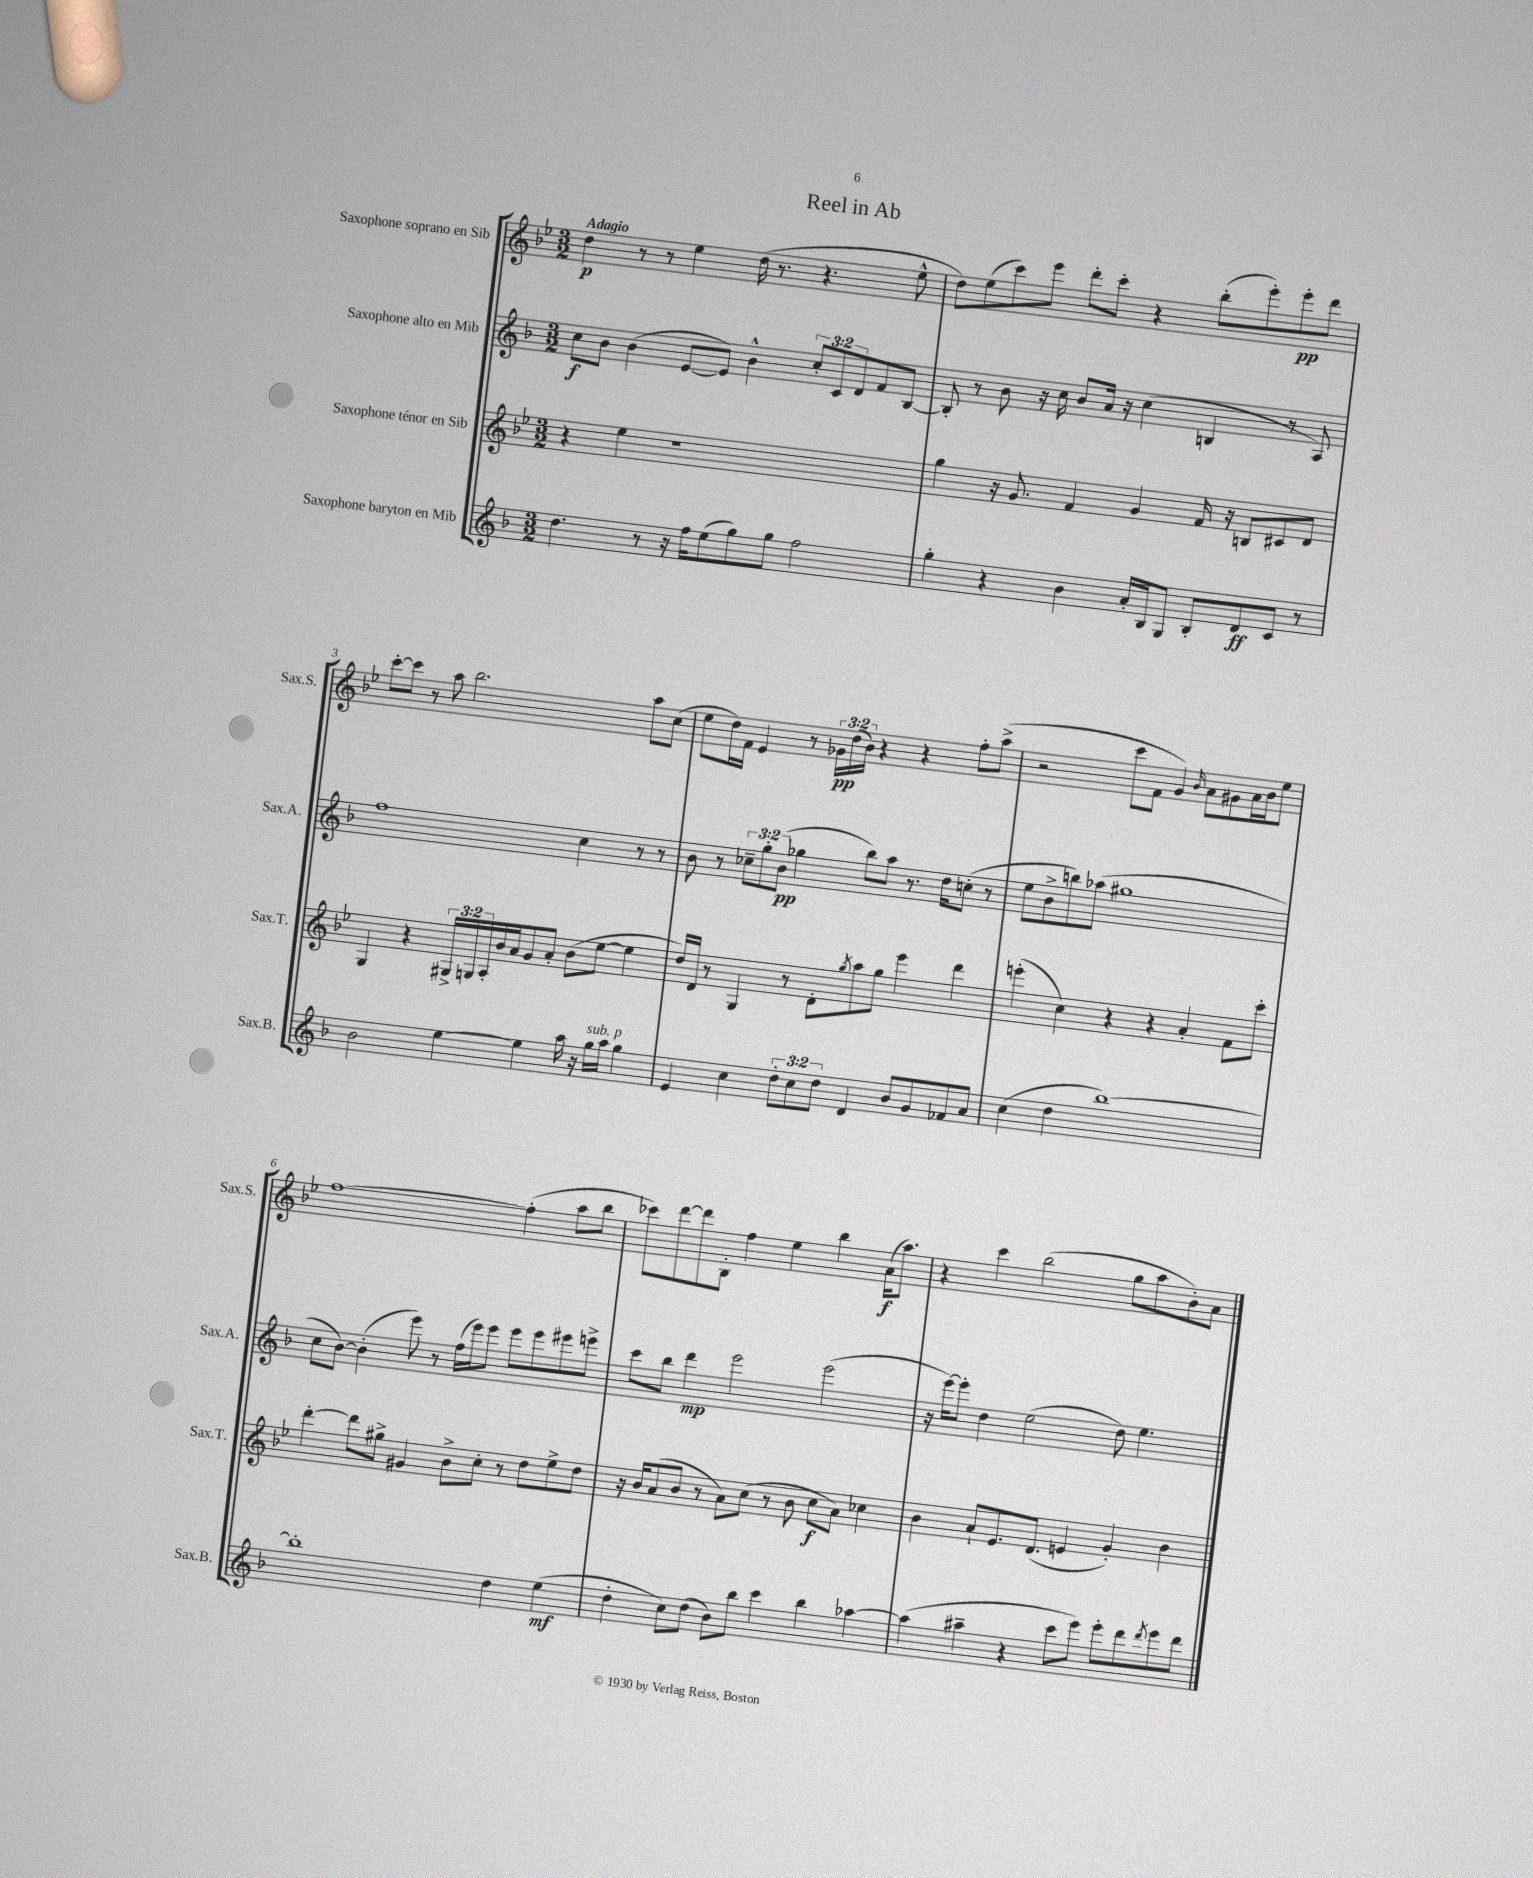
\header { title = "Reel in Ab" }
<<
\new StaffGroup <<
\new Staff = "s0" \with { instrumentName = "Saxophone soprano en Sib" shortInstrumentName = "Sax.S." } {
    \clef treble \key bes \major \numericTimeSignature \time 3/2 \override Staff.TupletNumber.text = #tuplet-number::calc-fraction-text \tempo "Adagio"
    d''4\p r8 r8 ees''4 d''16( r8. r4. ees''8-^ |
    d''8) ees''8( c'''8) ees'''8 d'''8-. c'''8-. r4 bes''8-.( ees'''8-.) ees'''8-.\pp d'''8 |
    c'''8~-. c'''8 r8 a''8 bes''2. a''8 c''8( |
    ees''8 d''16) f'16 ees'4 r8 \tuplet 3/2 { ges'16\pp d''16( bes'16) } r4 r4 f''8-. a''8->( |
    r2 c'''8 f'8 g'4) \grace { bes'16 } a'8 gis'8 a'16 bes'16 ees''8 |
    f''1~ f''4-.( a''8 bes''8 |
    ces'''8) d'''8~ d'''8 bes8-. f''4 ees''4 bes''4 a'16\f( a''8.) |
    r4 c'''4 bes''2( g''8 a''8 bes'8-.) a'8 \bar "|." |
}
\new Staff = "s1" \with { instrumentName = "Saxophone alto en Mib" shortInstrumentName = "Sax.A." } {
    \clef treble \key f \major \numericTimeSignature \time 3/2 \override Staff.TupletNumber.text = #tuplet-number::calc-fraction-text
    c''8\f bes'8 bes'4( e'8~ e'8) bes'4-^ \tuplet 3/2 { c''8-. c'8 d'8 } f'8 bes8~ |
    bes8-. r8 bes'8 r16 c''16 bes'8 a'16 r16 c''4( b4 r8 a8) |
    f''1 c''4 r8 r8 |
    bes'8 r8 \tuplet 3/2 { ces''8-- g''8-. bes'8\pp( } ges''4 bes''8) a''8 r8. d''16 c''8-.( r8 |
    e''8 bes'8-> b''8) aes''8( gis''1 |
    c''8 bes'8~) bes'4-.( e'''8) r8 f''16( e'''16) e'''8 e'''8 e'''8 eis'''8 e'''8-> |
    c'''8 bes''8 d'''4\mp e'''2 e'''2( |
    r16 e'''16~) e'''8-. d''4 e''2( d''8) e''4. \bar "|." |
}
\new Staff = "s2" \with { instrumentName = "Saxophone ténor en Sib" shortInstrumentName = "Sax.T." } {
    \clef treble \key bes \major \numericTimeSignature \time 3/2 \override Staff.TupletNumber.text = #tuplet-number::calc-fraction-text
    r4 ees''4 r1 |
    g''4 r16 g'8. f'4 g'4 f'16 r16 b8 cis'8 d'8 |
    g4 r4 \tuplet 3/2 { gis16-> g16 a16-. } bes'16 a'16 g'8 a'8-. bes'8( ees''8~ ees''4 |
    d''16) d'16 r8 g4 r8 d'8-. \acciaccatura { g''8 } a''8 g''8 ees'''4 d'''4 |
    e'''4-.( c''4) r4 r4 a'4-. f'8 c'''8-. |
    d'''4~-. d'''8 gis''8-> gis'4 bes'8-> c''8-. r8 d''8 ees''8-> d''8 |
    r16 bes'16 a'8( bes'8 r8 a'8) c''8( r8 bes'8 c''8\f a'8) ces''4 |
    bes'4 a'8-! ees'8. d'8.( e'4 g'4-.) bes'4 \bar "|." |
}
\new Staff = "s3" \with { instrumentName = "Saxophone baryton en Mib" shortInstrumentName = "Sax.B." } {
    \clef treble \key f \major \numericTimeSignature \time 3/2 \override Staff.TupletNumber.text = #tuplet-number::calc-fraction-text
    d''4. r8 r16 f''16 e''8( g''8) g''8 f''2 |
    g''4-. r4 bes'4 a'16-. bes16 g8 bes8-. d'8\ff c'8 r8 |
    bes'2 e''4~ e''4 a''16 r16 g''16^\markup { \italic "sub. p" } a''16 g''4 |
    e'4 c''4 \tuplet 3/2 { d''8-. c''8 d''8 } d'4 bes'8 g'8 fes'8 a'8 |
    c''4( d''4 bes''1~) |
    bes''1-. d''4 e''4\mf( |
    d''4-. c''8) d''8( bes'8) bes''8 c'''4 bes''4 aes''4~ |
    aes''4( ais''4-- r4 c'''8 e'''8) e'''8-. d'''8 \acciaccatura { d'''8 } e'''8 d'''8 \bar "|." |
}
>>
>>
